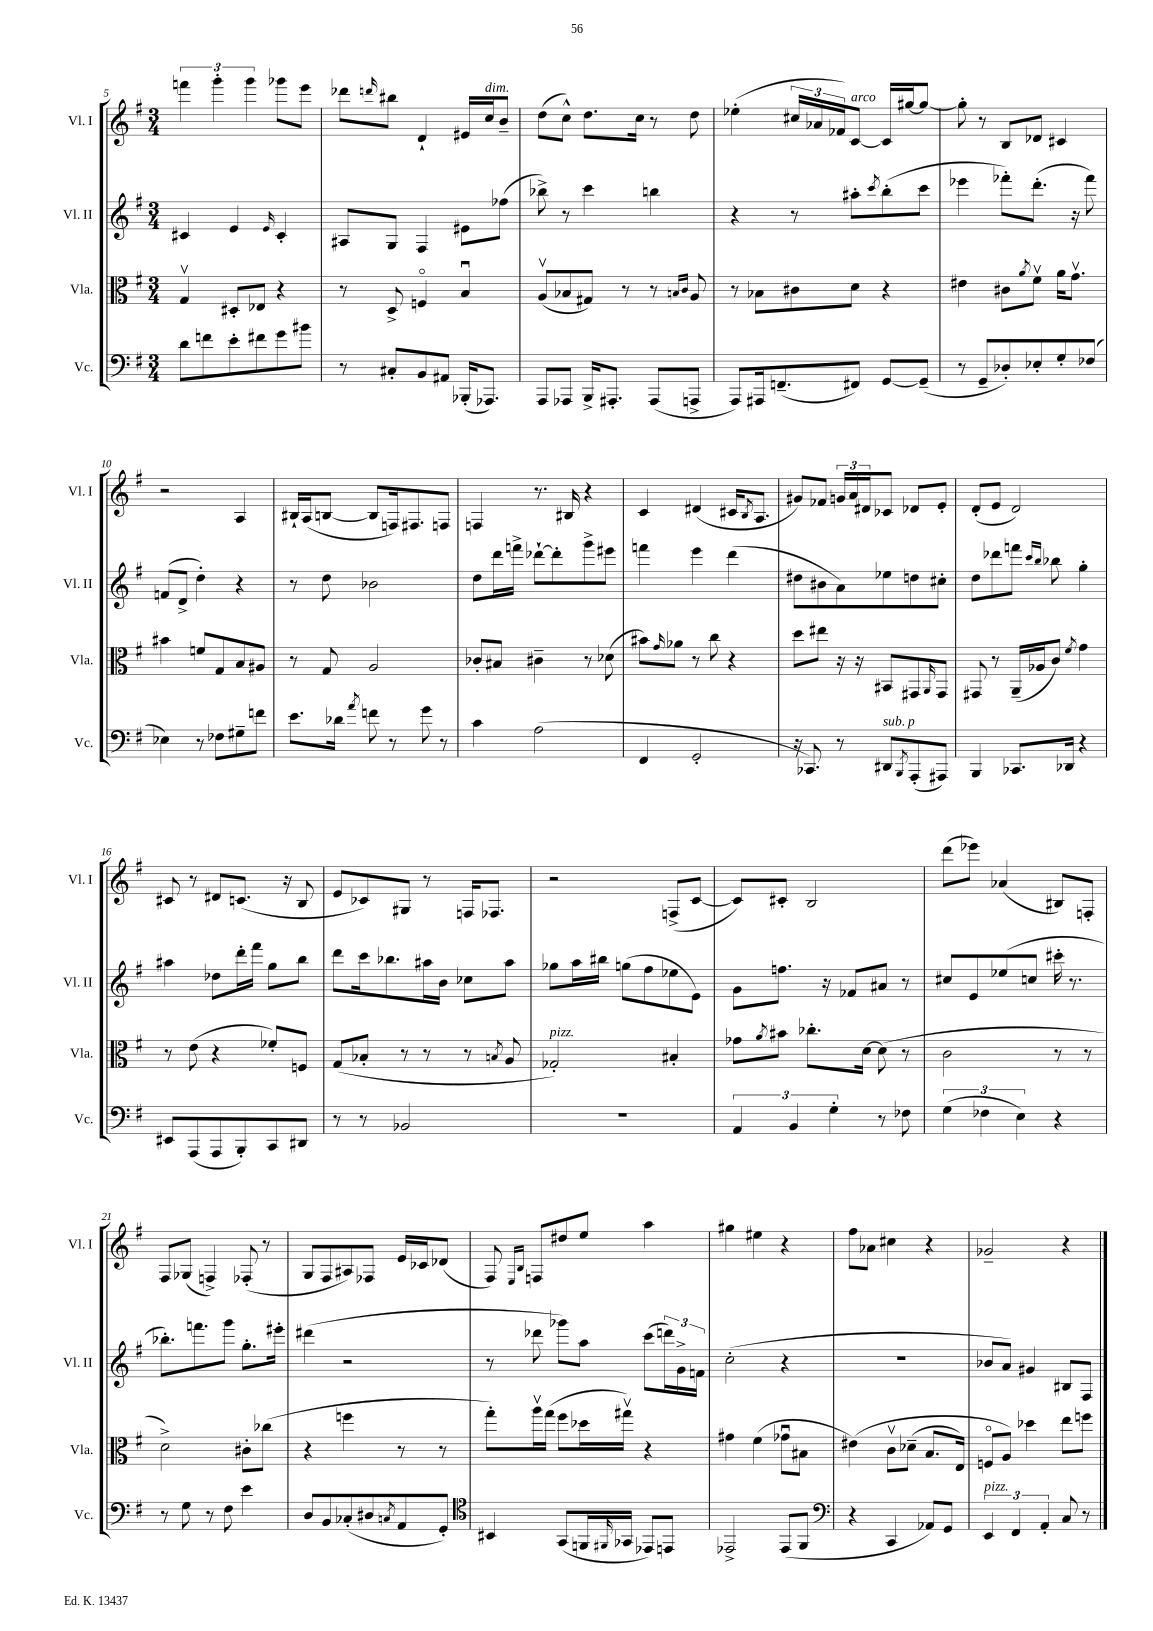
<<
\new StaffGroup <<
\new Staff = "s0" \with { instrumentName = "Vl. I" shortInstrumentName = "Vl. I" } {
    \clef treble \key g \major \numericTimeSignature \time 3/4
    \tuplet 3/2 { f'''4 g'''4-. g'''4 } ges'''8 e'''8 |
    des'''8 \grace { d'''16 } bis''8 d'4-! eis'16 c''16^\markup { \italic "dim." } b'8-- |
    d''8( c''8-^) d''8. c''16 r8 d''8 |
    ees''4-.( \tuplet 3/2 { cis''16 aes'16 fes'16) } c'8~^\markup { \italic "arco" } c'16 gis''16~ gis''8~ |
    gis''8-. r8 b8 des'8 cis'4 |
    r2 a4 |
    bis16-! a16( b8~ b8 f16) fis8. f8 |
    f4 r8. bis16 r4 |
    c'4 dis'4( cis'16 \acciaccatura { b8 } a8. |
    gis'8) fes'8 \tuplet 3/2 { g'16 a'16 dis'16 } ces'8 des'8 e'8-. |
    d'8-.( e'8 d'2) |
    cis'8 r8 dis'8 c'8.( r16 b8 |
    e'8 ces'8) gis8 r8 f16 fes8. |
    r2 f8->( c'8~ |
    c'8) cis'8-. b2 |
    d'''8( ees'''8) aes'4( bis8) f8-. |
    fis8 ges8( f4->) fes8-.( r8 |
    g8 fis8 ais8) fes8 e'16 ces'16 des'8( |
    fis8) \grace { e16 b16 } f8 dis''8 e''8 a''4 |
    gis''4 eis''4 r4 |
    fis''8 aes'8 cis''4 r4 |
    ges'2-- r4 \bar "|." |
}
\new Staff = "s1" \with { instrumentName = "Vl. II" shortInstrumentName = "Vl. II" } {
    \clef treble \key g \major \numericTimeSignature \time 3/4
    cis'4 e'4 \grace { e'16 } cis'4-. |
    ais8 g8 fis4 eis'8 fes''8( |
    bes''8->) r8 c'''4 b''4 |
    r4 r8 ais''8-. \acciaccatura { c'''8 } b''8-.( c'''8 |
    ees'''4 fes'''8-.) d'''8.-.( r16 fes'''8) |
    f'8( d'8-> d''4-.) r4 |
    r8 d''8 bes'2 |
    d''8 d'''16 f'''16-> des'''8~-! des'''8-. g'''8-> eis'''8 |
    f'''4 e'''4 d'''4( |
    dis''8 bis'8 a'8) ees''8 d''8 cis''8-. |
    d''8 des'''8 f'''8 \grace { c'''16 b''16 } bes''8 g''4-. |
    ais''4 des''8 d'''16-. fis'''16 g''8 b''8 |
    d'''8 c'''16 bes''8. ais''16 b'16 ces''8 ais''8 |
    ges''8 a''16 bis''16 g''8( fis''8 ees''8 e'8) |
    g'8 f''8. r16 fes'8 ais'8 r8 |
    cis''8 e'8 ees''8( c''8 cis'''16-. r8. |
    bes''8.-.) f'''8. g'''8 g''8.-. eis'''16-. |
    dis'''4( r2 |
    r8 des'''8 ges'''8) a''8 c'''8( \tuplet 3/2 { d'''16) g'16-> f'16 } |
    c''2-.( r4 |
    R2. |
    bes'8 a'8) gis'4 bis8 fis8 \bar "|." |
}
\new Staff = "s2" \with { instrumentName = "Vla." shortInstrumentName = "Vla." } {
    \clef alto \key g \major \numericTimeSignature \time 3/4
    g4\upbow dis8-. ees8 r4 |
    r8 d8-> f4\flageolet b4\downbow |
    a8\upbow( bes8 gis8) r8 r8 \grace { b16 c'16 } a8 |
    r8 bes8 cis'8 d'8 r4 |
    eis'4 cis'8 \acciaccatura { a'8 } fis'8\upbow a'16 g'8.\upbow |
    bis'4 f'8 g8 b8 ais8 |
    r8 g8 a2 |
    ces'8-. bis8 cis'4-- r8 des'8( |
    bis'8) \grace { g'16 } aes'8 r8 c''8 r4 |
    d''8 eis''8 r16 r16 bis,8 gis,8 \grace { a,16 } gis,8 |
    gis,8 r8 a,16--( aes16 c'8) \acciaccatura { fis'8 } g'4 |
    r8 e'8( r4 fes'8-.) f8 |
    g8( bes8-. r8 r8 r8 \acciaccatura { b8 } a8 |
    ges2-.^\markup { \italic "pizz." }) bis4-. |
    ges'8 \acciaccatura { a'8 } bis'8 ces''8.-. d'16~ d'8( r8 |
    c'2 r8 r8 |
    d'2->) cis'8-. ces''8( |
    r4 f''4 r8 r8 |
    g''8-.) a''16\upbow g''16( fis''8 des''16 gis''16\upbow) r4 |
    gis'4 fis'4( ges'8\downbow bis8 |
    eis'4)\( c'8\upbow des'8--( b8. e16) |
    f8\flageolet a8\) des''4 e''8 f''8 \bar "|." |
}
\new Staff = "s3" \with { instrumentName = "Vc." shortInstrumentName = "Vc." } {
    \clef bass \key g \major \numericTimeSignature \time 3/4
    d'8 f'8 e'8-. fis'8 g'8 bis'8 |
    r8 cis8-. b,8 ais,8 bes,,16-.( aes,,8.) |
    a,,8 aes,,8 b,,16-> ais,,8.-. ais,,8( a,,8-> |
    a,,8) ais,,16 f,8.--( fis,8) g,8~ g,8--( |
    r8 g,8-- des8-.) ees8-. g8-. fes8( |
    ees4) r8 fes8 gis8-- f'8 |
    e'8. des'16 \acciaccatura { a'8 } f'8 r8 g'8 r8 |
    c'4 a2( |
    fis,4 g,2-. |
    r16 ces,8.) r8 dis,8^\markup { \italic "sub. p" } \acciaccatura { b,,8 } a,,8-.( ais,,8) |
    b,,4 ces,8. des,16 r4 |
    eis,8 a,,8( a,,8 b,,8-.) c,8 dis,8 |
    r8 r8 bes,2 |
    R2. |
    \tuplet 3/2 { a,4 b,4 g4-. } r8 fes8 |
    \tuplet 3/2 { g4( fes4 e4) } r4 |
    r8 g8 r8 fis8 e'4 |
    d8 b,8 ces8-.( dis8 \acciaccatura { c8 } a,8 g,8-.) |
    \clef tenor bis,4 g,8( f,16 \grace { fis,16 } ges,16 ees,8) e,8 |
    ees,2-> ees,8( fis,8 |
    \clef bass r4 c,4 aes,8) g,8 |
    \tuplet 3/2 { e,4^\markup { \italic "pizz." } fis,4 a,4-. } c8 r8 \bar "|." |
}
>>
>>
\layout { \context { \Score currentBarNumber = #5 } }
